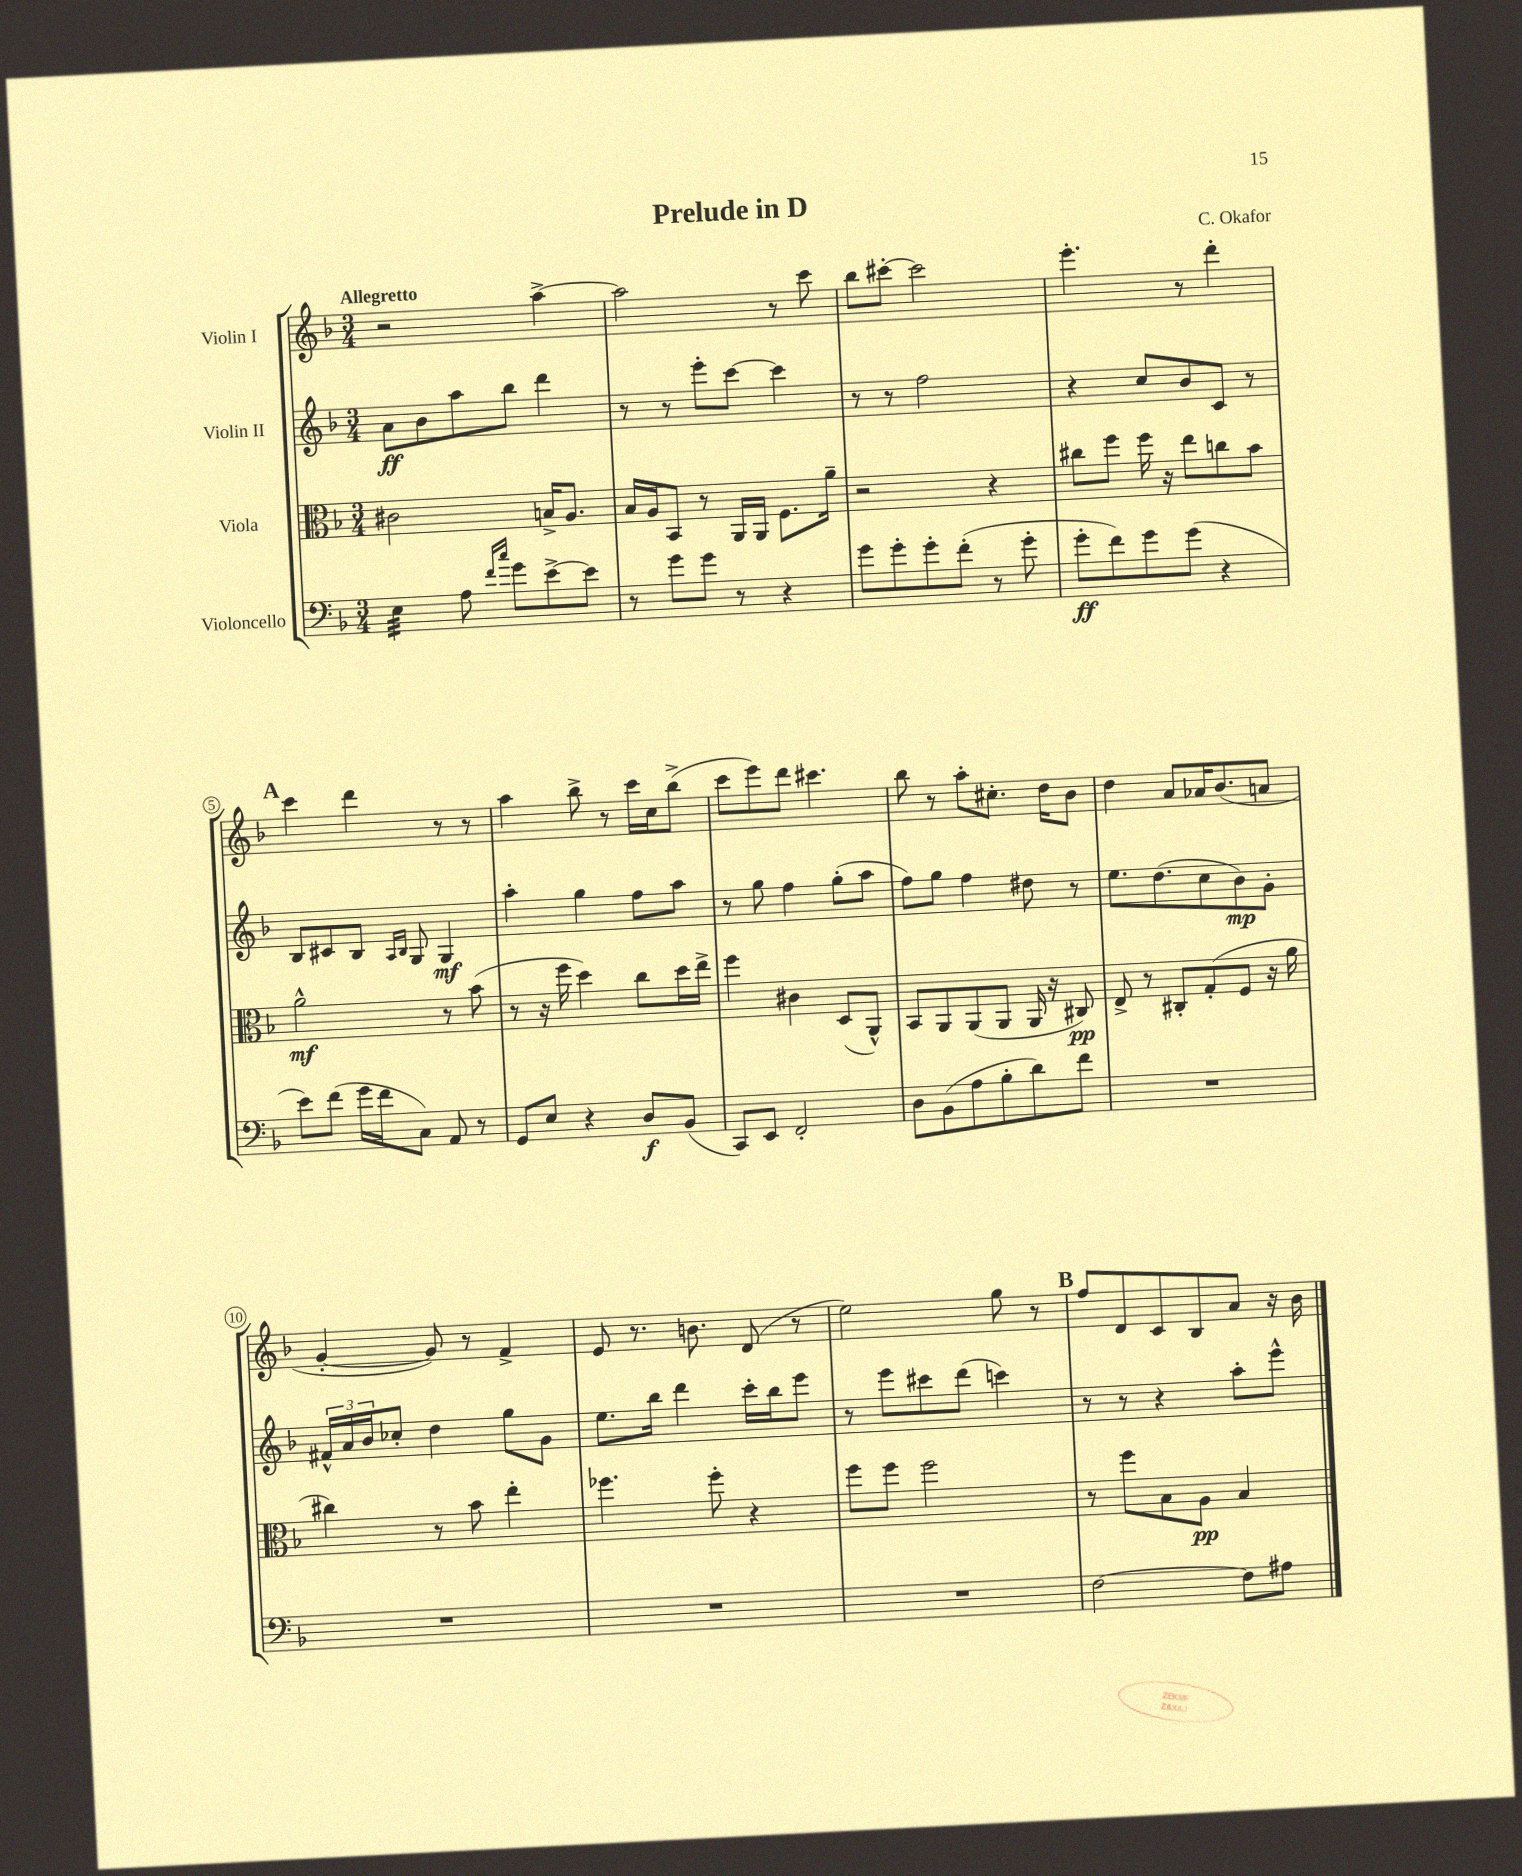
\header { title = "Prelude in D" composer = "C. Okafor" }
<<
\new StaffGroup <<
\new Staff = "s0" \with { instrumentName = "Violin I" } {
    \clef treble \key f \major \numericTimeSignature \time 3/4 \tempo "Allegretto"
    r2 a''4~-> |
    a''2 r8 c'''8 |
    bes''8 cis'''8~-. cis'''2 |
    e'''4.-. r8 d'''4-. |
    \mark \markup { \bold "A" } c'''4 d'''4 r8 r8 |
    a''4 bes''8-> r8 c'''16 c''16 bes''8->( |
    c'''8 e'''8) d'''8 cis'''4. |
    bes''8 r8 a''8-. cis''8.-. d''16 bes'8 |
    d''4 a'8 aes'16 bes'8.( a'8 |
    g'4~-. g'8) r8 f'4-> |
    e'8 r8. b'8. d'8( r8 |
    e''2) g''8 r8 |
    \mark \markup { \bold "B" } f''8 d'8 c'8 bes8 a'8 r16 bes'16 \bar "|." |
}
\new Staff = "s1" \with { instrumentName = "Violin II" } {
    \clef treble \key f \major \numericTimeSignature \time 3/4
    a'8\ff bes'8 a''8 bes''8 d'''4 |
    r8 r8 e'''8-. c'''8~ c'''4 |
    r8 r8 f''2 |
    r4 c''8 bes'8 c'8 r8 |
    \mark \markup { \bold "A" } bes8 cis'8 bes8 \grace { a16 bes16 } g8 g4\mf |
    a''4-. g''4 f''8 a''8 |
    r8 g''8 f''4 g''8-.( a''8 |
    f''8) g''8 f''4 dis''8 r8 |
    e''8. d''8.( c''8 bes'8\mp) g'8-. |
    \tuplet 3/2 { fis'16-^ a'16 bes'16 } ces''8-. d''4 g''8 g'8 |
    e''8. bes''16 d'''4 c'''16-. bes''16 e'''8 |
    r8 e'''8 cis'''8 d'''8( c'''4) |
    \mark \markup { \bold "B" } r8 r8 r4 a''8-. e'''8-^ \bar "|." |
}
\new Staff = "s2" \with { instrumentName = "Viola" } {
    \clef alto \key f \major \numericTimeSignature \time 3/4
    cis'2 b16-> a8. |
    bes16 a16 bes,8 r8 a,16 a,16 f8. a'16-- |
    r2 r4 |
    cis''8 f''8 f''16 r16 e''8 c''8 bes'8 |
    \mark \markup { \bold "A" } a'2-^\mf r8 bes'8( |
    r8 r16 f''16 d''4) c''8 d''16 e''16-> |
    f''4 cis'4 d8( a,8-^) |
    bes,8 a,8 a,8( a,8 a,16 r16 cis8\pp) |
    e8-> r8 cis8-. g8-.( f8 r16 a'16 |
    cis''4) r8 bes'8 e''4-. |
    fes''4. fes''8-. r4 |
    f''8 f''8 f''2 |
    \mark \markup { \bold "B" } r8 f''8 bes8 a8\pp bes4 \bar "|." |
}
\new Staff = "s3" \with { instrumentName = "Violoncello" } {
    \clef bass \key f \major \numericTimeSignature \time 3/4
    e4:32 a8 \grace { f'16 c''16 } g'8 e'8~-> e'8 |
    r8 g'8 g'8 r8 r4 |
    g'8 g'8-. g'8-. f'8-.( r8 g'8-. |
    g'8-.\ff f'8) g'8 g'8( r4 |
    \mark \markup { \bold "A" } e'8) f'8( g'16 f'16 c8) a,8 r8 |
    g,8 e8 r4 d8\f bes,8( |
    c,8) e,8 f,2-. |
    d8 bes,8( a8 bes8-. d'8) f'8 |
    R2. |
    R2. |
    R2. |
    R2. |
    \mark \markup { \bold "B" } f2~ f8 ais8 \bar "|." |
}
>>
>>
\layout { \context { \Score \override BarNumber.stencil = #(make-stencil-circler 0.1 0.3 ly:text-interface::print) } }
